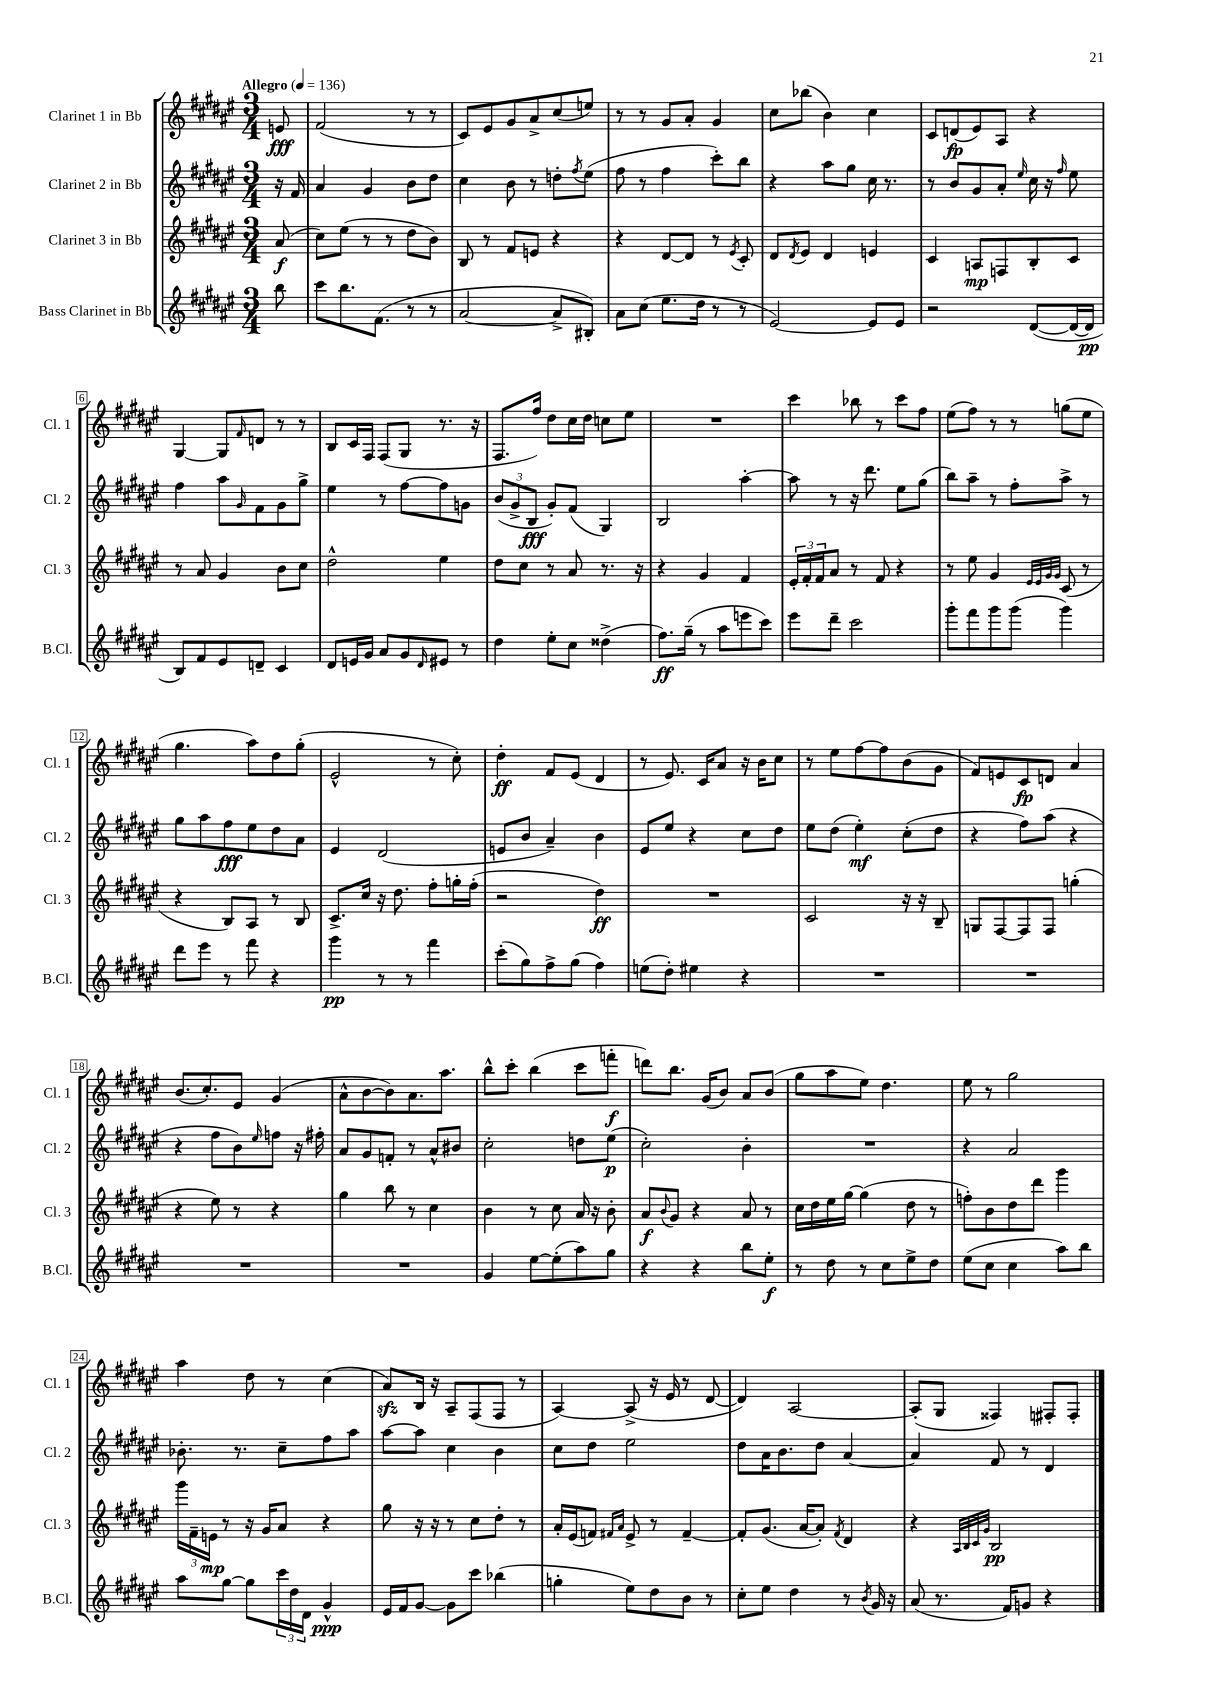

**kern	**kern	**kern	**kern
*staff4	*staff3	*staff2	*staff1
*clefG2	*clefG2	*clefG2	*clefG2
*k[f#c#g#d#a#e#]	*k[f#c#g#d#a#e#]	*k[f#c#g#d#a#e#]	*k[f#c#g#d#a#e#]
*M3/4	*M3/4	*M3/4	*M3/4
*MM136	*MM136	*MM136	*MM136
8bb	(8a#	16r	8e
.	.	16f#	.
=	=	=	=
8ccc#	8cc#)	4a#	(2f#
8.bb	(8ee#	.	.
.	8r	4g#	.
(8.f#	.	.	.
.	8r	.	.
8r	8dd#	8b	8r
8r	8b)	8dd#	8r
=	=	=	=
[2a#	8B	4cc#	8c#)
.	8r	.	8e#
.	8f#	8b	8g#
.	8e	8r	8a#^
8a#^]	4r	8dd'	(8cc#
.	.	8qff#	.
8B#')	.	(8ee#	8ee)
=	=	=	=
8a#	4r	8ff#	8r
(8cc#	.	8r	8r
8.ee#	[8d#	4ff#	8g#
.	8d#]	.	8a#'
16dd#	.	.	.
8r	8r	8ccc#')	4g#
.	8qe#	.	.
8r	8c#'	8bb	.
=	=	=	=
[2e#)	8d#	4r	8cc#
.	8qd#	.	.
.	8e#	.	(8bb-
.	4d#	8aa#	4b)
.	.	8gg#	.
8e#]	4e	16cc#	4cc#
.	.	8.r	.
8e#	.	.	.
=	=	=	=
2r	4c#	8r	8c#
.	.	8b	(8d
.	8A	8g#	8e#)
.	8F	8a#'	8A#
.	.	16qqee#	.
([8d#	8B'	16cc#	4r
.	.	16r	.
.	.	16qqff#	.
16d#_	8c#	8ee#	.
16d#]	.	.	.
=	=	=	=
8B)	8r	4ff#	[4G#
8f#	8a#	.	.
8e#	4g#	8aa#	8G#]
.	.	16qqg#	16qqf#
8d~	.	8f#	8d
4c#	8b	8g#	8r
.	8cc#	8gg#^	8r
=	=	=	=
8d#	2dd#^^	4ee#	8B
16e	.	.	16c#
16g#	.	.	16F#
8a#	.	8r	(8F#
8g#	.	[8ff#	8G#
16qqd#	.	.	.
8e#	4ee#	8ff#]	8.r
8r	.	8g	.
.	.	.	16r
=	=	=	=
4dd#	8dd#	(12b	8.F#
.	.	12g#^	.
.	8cc#	.	.
.	.	12B	.
.	.	.	16ff#)
8ee#'	8r	8g#')	8dd#
8cc#	8a#	(8f#	16cc#
.	.	.	16dd#
(4dd##^	8.r	4G#)	8cc
.	.	.	8ee#
.	16r	.	.
=	=	=	=
8.ff#)	4r	2B	2.r
(16gg#~	.	.	.
8r	4g#	.	.
8aa#	.	.	.
8eee	4f#	[4aa#'	.
8ccc#)	.	.	.
=	=	=	=
8eee#	24e#'	8aa#]	4ccc#
.	24f#'	.	.
.	24f#	.	.
8ddd#~	8a#	8r	.
2ccc#	8r	16r	8bb-
.	.	8.ddd#	.
.	8f#	.	8r
.	4r	8ee#	8ccc#
.	.	(8gg#	8ff#
=	=	=	=
8ggg#'	8r	8bb)	(8ee#
8fff#	8ee#	8aa#~	8ff#)
8ggg#	4g#	8r	8r
(8ggg#	.	8ff#'	8r
.	32qqe#	.	.
.	32qqe#	.	.
.	32qqg#	.	.
.	32qqg#	.	.
4ggg#)	(8c#	8aa#^	(8gg
.	8r	8r	8ee#
=	=	=	=
8ddd#	4r	8gg#	4.gg#
8eee#	.	8aa#	.
8r	8B)	8ff#	.
8fff#	8A#	8ee#	8aa#)
4r	8r	8dd#	8dd#
.	8B	8a#	(8gg#'
=	=	=	=
4ggg#	8.c#^	4e#	2e#^^
.	16cc#	.	.
8r	16r	(2d#	.
.	8.dd#	.	.
8r	.	.	.
4fff#	8ff#'	.	8r
.	16gg'	.	8cc#')
.	(16ff#'	.	.
=	=	=	=
(8ccc#'	2r	8e	4dd#'
8gg#)	.	8b	.
8ff#^	.	4a#~)	8f#
(8gg#	.	.	(8e#
4ff#)	4dd#)	4b	4d#
=	=	=	=
(8ee	2.r	8e#	8r
8dd#')	.	8ee#	8.e#)
4ee#	.	4r	.
.	.	.	16c#
.	.	.	8a#
4r	.	8cc#	16r
.	.	.	16b
.	.	8dd#	8cc#
=	=	=	=
2.r	2c#	8ee#	8r
.	.	(8dd#	8ee#
.	.	4ee#')	[8ff#
.	.	.	8ff#]
.	16r	(8cc#'	(8b
.	16r	.	.
.	8B~	8dd#	8g#
=	=	=	=
2.r	8G	4r	8f#)
.	[8F#	.	8e
.	8F#]	8ff#)	8c#
.	8F#	(8aa#	8d
.	(4gg'	4r	4a#
=	=	=	=
2.r	4r	4r	(8.b
.	.	.	8.cc#')
.	8ee#)	8ff#	.
.	8r	8b)	8e#
.	.	16qqee#	.
.	4r	8ff	(4g#
.	.	16r	.
.	.	16ff#'	.
=	=	=	=
2.r	4gg#	8a#	8a#^^
.	.	8g#	[8b
.	8bb	8f'	8b])
.	8r	8r	8.a#
.	4cc#	8a#^^	.
.	.	.	8.aa#
.	.	8b#	.
=	=	=	=
4g#	4b	2cc#'	8bb^^
.	.	.	8ccc#'
[8ee#	8r	.	(4bb
(8ee#']	8cc#	.	.
8aa#)	16a#	8dd	8ccc#
.	16r	.	.
8gg#	8b'	(8ee#	8fff'
=	=	=	=
4r	8a#	2cc#')	8ddd)
.	8qqb	.	.
.	8g#	.	8.bb
4r	4r	.	.
.	.	.	(16g#
.	.	.	8b)
8bb	8a#	4b'	8a#
8ee#'	8r	.	(8b
=	=	=	=
8r	16cc#	2.r	8gg#
.	16dd#	.	.
8dd#	16ee#	.	8aa#
.	[16gg#	.	.
8r	(4gg#]	.	8ee#)
8cc#	.	.	4.dd#
8ee#^	8dd#	.	.
8dd#	8r	.	.
=	=	=	=
(8ee#	8ff')	4r	8ee#
8cc#	8b	.	8r
4cc#	8dd#	2a#	2gg#
.	8ddd#	.	.
8aa#)	4ggg#	.	.
8bb	.	.	.
=	=	=	=
8aa#	24ggg#	8.b-'	4aa#
.	24f#~	.	.
.	24e	.	.
[8gg#	8r	.	.
.	.	8.r	.
8gg#]	16r	.	8dd#
.	16g#	.	.
24ccc#	8a#	8cc#~	8r
24dd#	.	.	.
24d#	.	.	.
4g#^^	4r	8ff#	(4cc#
.	.	8aa#	.
=	=	=	=
16e#	8gg#	[8aa#	8a#)
16f#	.	.	.
[8g#	16r	8aa#]	16B
.	16r	.	16r
8g#]	8r	4cc#	8A#~
8ccc#	8cc#	.	(8F#
(4bb-	8dd#'	4b	8F#
.	8r	.	8r
=	=	=	=
4gg'	16a#'	8cc#	[4A#)
.	(16e#	.	.
.	8f)	8dd#	.
.	16qqf#	.	.
.	16qqa#	.	.
8ee#)	8e#^	2ee#	(8A#^]
8dd#	8r	.	16r
.	.	.	16e#
8b	[4f#~	.	8r
8r	.	.	[8d#
=	=	=	=
8cc#'	8f#']	8dd#	4d#])
8ee#	(8.g#	16a#	.
.	.	8.b	.
4dd#	.	.	[2A#
.	[16a#	.	.
.	8a#'])	8dd#	.
.	8qf#	.	.
8r	4d#	[4a#	.
8qb	.	.	.
16g#	.	.	.
16r	.	.	.
=	=	=	=
(8a#	4r	4a#]	(8A#']
8.r	.	.	8G#
.	32qqA#	.	.
.	32qqB	.	.
.	32qqc#	.	.
.	32qqg#	.	.
.	2B	8f#	4F##)
16f#)	.	.	.
8g	.	8r	.
4r	.	4d#	8F#'
.	.	.	8F#'
==	==	==	==
*-	*-	*-	*-
